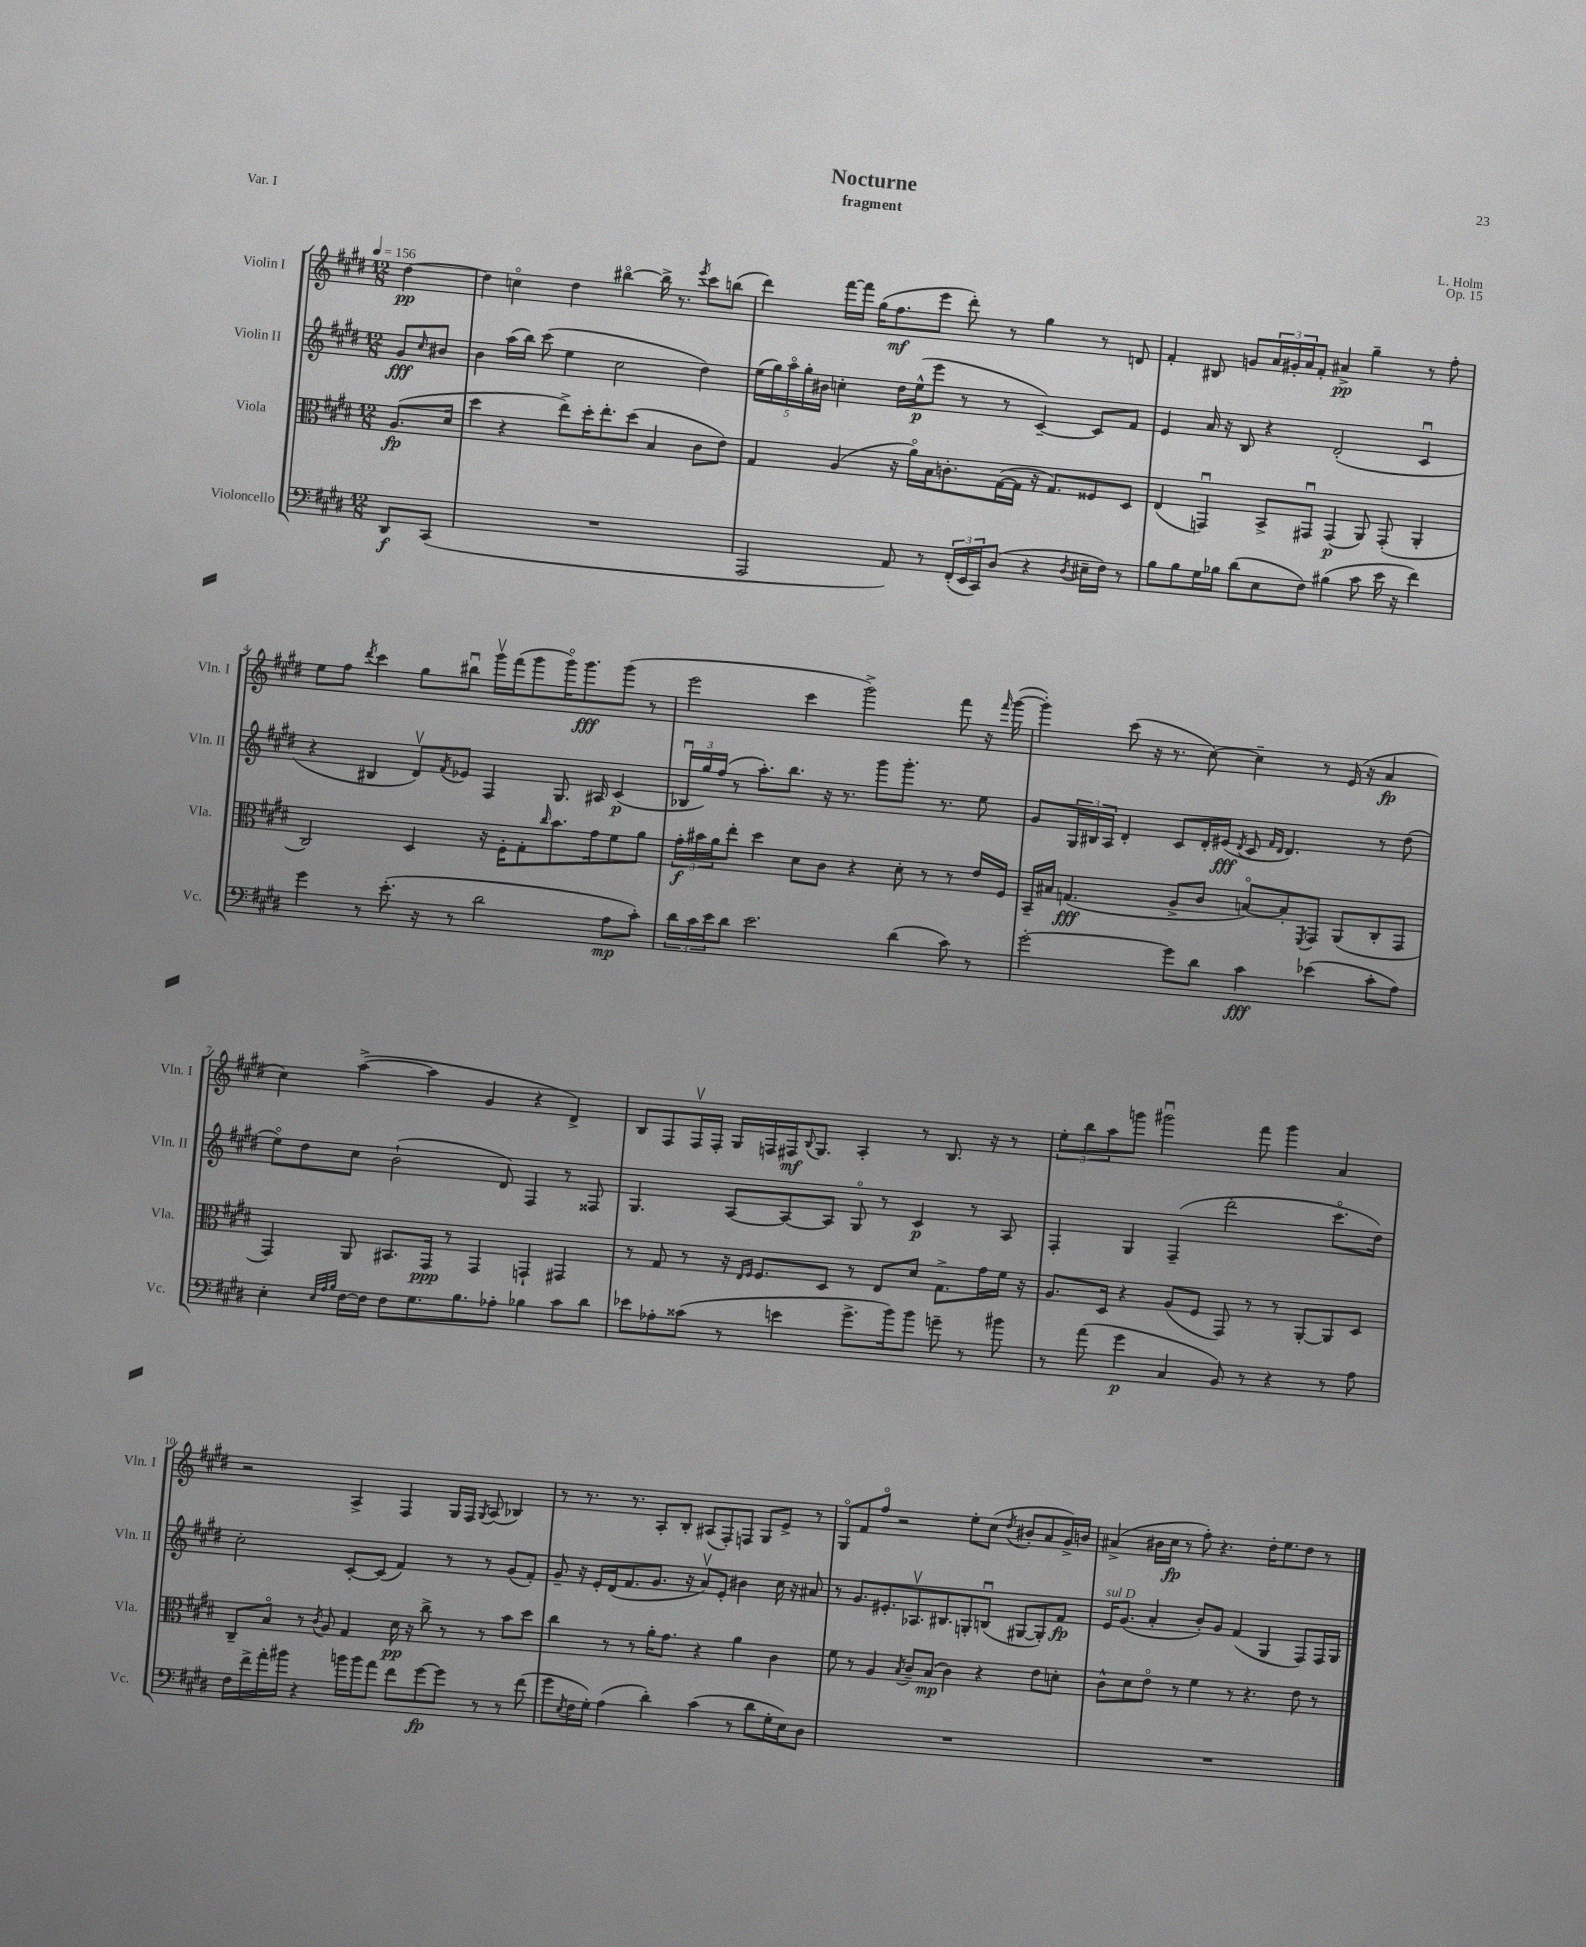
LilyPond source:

\header { title = "Nocturne" composer = "L. Holm" subtitle = "fragment" opus = "Op. 15" piece = "Var. I" }
<<
\new StaffGroup <<
\new Staff = "s0" \with { instrumentName = "Violin I" shortInstrumentName = "Vln. I" } {
    \clef treble \key e \major \numericTimeSignature \time 12/8 \partial 4 \tempo 4 = 156
    dis''4~\pp |
    dis''4 c''4\flageolet dis''4 bis''4~\flageolet bis''16-> r8. \acciaccatura { e'''8 } cis'''8 b''8( |
    dis'''4) fis'''16~ fis'''16 gis''16( fis''8.\mf e'''8 dis'''8-.) r8 gis''4 r8 d'8 |
    fis'4-. bis8 g'8 \tuplet 3/2 { a'16 gis'16-. a'16 } fis'8-. ais'4->\pp gis''4-- r8 fis''8-. |
    e''8 fis''8 \acciaccatura { dis'''8 } cis'''4 gis''8 bis''8\downbow gis'''16\upbow fis'''16( gis'''8 gis'''16\flageolet) gis'''8.\fff gis'''8( r8 |
    e'''2 cis'''4 gis'''2->) fis'''8 r16 \grace { fis'''16 } gis'''16~( |
    gis'''4-.) cis'''8( r16 r8. cis''8~) cis''4-- r8 e'16( r16 a'4\fp |
    cis''4) a''4~->( a''4 gis'4 r4 dis'4->) |
    b8 fis8 fis16\upbow fis16-. gis16 f16 fis16\mf \appoggiatura { b8 } gis8. a4-. r8 b8. r16 r8 |
    \tuplet 3/2 { e''8-. b''8 a''8 } g'''8 gis'''2\downbow fis'''8 gis'''4 a'4 |
    r2 a4-> fis4 gis16 fis16 \acciaccatura { gis8 } a8( bes4) |
    r8 r8. r8. a8-. b8-. ais8( fis8-.) f8 gis8 e'8-> r8 |
    gis8\flageolet fis'8 fis''8\flageolet r2 e''8-. cis''8( \acciaccatura { dis''8 } bis'8-. a'8 gis'16->) b'16 |
    ais'4->( bis'16 cis''16\fp r8 fis''8-.) r4. dis''16-. e''8. dis''8 r8 \bar "|." |
}
\new Staff = "s1" \with { instrumentName = "Violin II" shortInstrumentName = "Vln. II" } {
    \clef treble \key e \major \numericTimeSignature \time 12/8 \partial 4
    gis'8\fff \grace { cis''16 } bis'8 |
    b'4 a''16( b''16) cis'''8( e''4 cis''2 dis''4) |
    \tuplet 5/4 { e''16( gis''16) a''16\flageolet gis''16-. bis'16 } c''4-. dis''16 e''16-^\p( e'''8 r8 r8 cis'4~--) cis'8 fis'8 |
    e'4 a'16 r16 b8 r4 dis'2-.( cis'4\downbow |
    r4 bis4 dis'8\upbow) \acciaccatura { fis'8 } ees'8 fis4 gis8. ais16 cis'4\p( |
    \tuplet 3/2 { bes16\downbow gis''16) fis''16( } r8 a''8.-.) b''8. r16 r8. gis'''8 gis'''8.-. r8. e''8 |
    gis'8 \tuplet 3/2 { gis16 bis16 a16 } dis'4-. cis'8 dis'16-. eis'16\fff( \acciaccatura { dis'8 } cis'8 \grace { fis'16 dis'16 } dis'4.) r8 dis''8( |
    e''8\flageolet) dis''8 cis''8 b'2-!( dis'8) fis4 r8 fisis8 |
    gis4. a8~ a8~ a8 gis8\flageolet r8 cis'4\p r8 a8 |
    fis4-. gis4 fis4--( dis'''2-. cis'''8.\flageolet dis''16) |
    cis''2-. cis'8~-. cis'8( fis'4) r8 r8 gis'8( fis'8-.) |
    gis'8-- r16 e'16-. dis'16( fis'8. gis'8. r16 a'8\upbow) e'8-. bis'4 cis''16 r16 ais'8 |
    r8 gis'8. eis'8.-. aes8.\upbow bis8. g8-. b8\downbow( gis8~ gis8-.) fis'8\fp |
    e'16^\markup { \italic "sul D" } gis'8.( a'4-. b'8-.) gis'8 fis'4( gis4 fis8) fis16 gis16 \bar "|." |
}
\new Staff = "s2" \with { instrumentName = "Viola" shortInstrumentName = "Vla." } {
    \clef alto \key e \major \numericTimeSignature \time 12/8 \partial 4
    a8.\fp( dis'16 |
    dis''4 r4 e''8->) dis''16-. e''8.-. dis''8( b4 cis'8 e'8) |
    gis4 a4( r16 a'16\flageolet) b16 c'8.-. gis16~( gis16 r16 gis8.) fisis8 dis8 |
    e4( g,4\downbow) b,8-> gis,8\downbow gis,4\p( a,8) gis,8-.( a,4-. |
    cis2) dis4 r16 fis16-. gis8-. \grace { cis''16 } b'8. gis'16 fis'8 a'8 |
    \tuplet 3/2 { gis'16-.\f bis'16 a'16 } e''8-. dis''4 dis'8 cis'8 r4 dis'8-. r8 r8 e'16 fis16 |
    b,16-- bis16 g4.\fff( a8-> cis'8 b8~\flageolet) b8-. \acciaccatura { fis,8 } gis,8 a,8( cis8-. gis,8 |
    gis,4) a,8 bis,8. gis,16\ppp r8 gis,4 g,4-! gis,4 |
    r8 gis8 r8 r16 \grace { e16 fis16 } fis8. dis8 r8 e8 dis'8 gis8.-> gis'16 fis'16 r16 |
    a8. dis16 r4 a8( fis8 gis,8) r8 r8 a,8~-. a,8 dis8 |
    cis8-- b8\flageolet r8 \acciaccatura { cis'8 } a8 gis4 dis'16\pp r16 cis''8-> r8 r8 b'8 dis''8 |
    cis''4 r8 r8 a'16-. gis'8. r4 a'4 cis'4 |
    fis'8 r8 a4 \acciaccatura { b8 } cis'8-- b8\mp( cis'4) r4 e'8 d'8-. |
    cis'8-^ dis'8 e'8\flageolet r8 fis'4 r8 r4. e'8 r8 \bar "|." |
}
\new Staff = "s3" \with { instrumentName = "Violoncello" shortInstrumentName = "Vc." } {
    \clef bass \key e \major \numericTimeSignature \time 12/8 \partial 4
    dis,8\f cis,8( |
    R1. |
    a,,2 a,8) r8 \tuplet 3/2 { fis,16-.( e,16 cis,16) } dis8( r4 \acciaccatura { dis8 } eis16-- fis16) r8 |
    b8 b8 gis16 bes16 dis'8( e8 fis8) bis4( cis'8 e'16 r16 fis'4) |
    gis'4 r8 e'8.-.( r16 r8 dis'2 a8\mp cis'8-.) |
    \tuplet 3/2 { dis'16 cis'16 e'16 } dis'8 e'2. dis'4( cis'8) r8 |
    gis'2~-. gis'8 dis'8 cis'4\fff ees'4( cis'8-. a8) |
    e4-. \grace { e32 a32 b32 } fis16~ fis16 fis8 gis8. b8. aes8-. bes4 cis'8 dis'8 |
    ees'8 aes8-. cisis'8( r8 e'4 gis'8.-> b'16) b'8 g'8-- r8 bis'8 |
    r8 a'8( gis'4\p cis4 b,8) r8 r4 r8 a8 |
    fis16 fis'16-> a'16-. bis'16 r4 b'16 b'16 a'8 fis'8 gis'8~\fp gis'8 r8 r8 fis'8( |
    gis'8 \acciaccatura { e8 } fis16 gis16-.) a4( dis'4-.) cis'4( r8 dis'8 gis16-. e16) dis8 |
    R1. |
    R1. \bar "|." |
}
>>
>>
